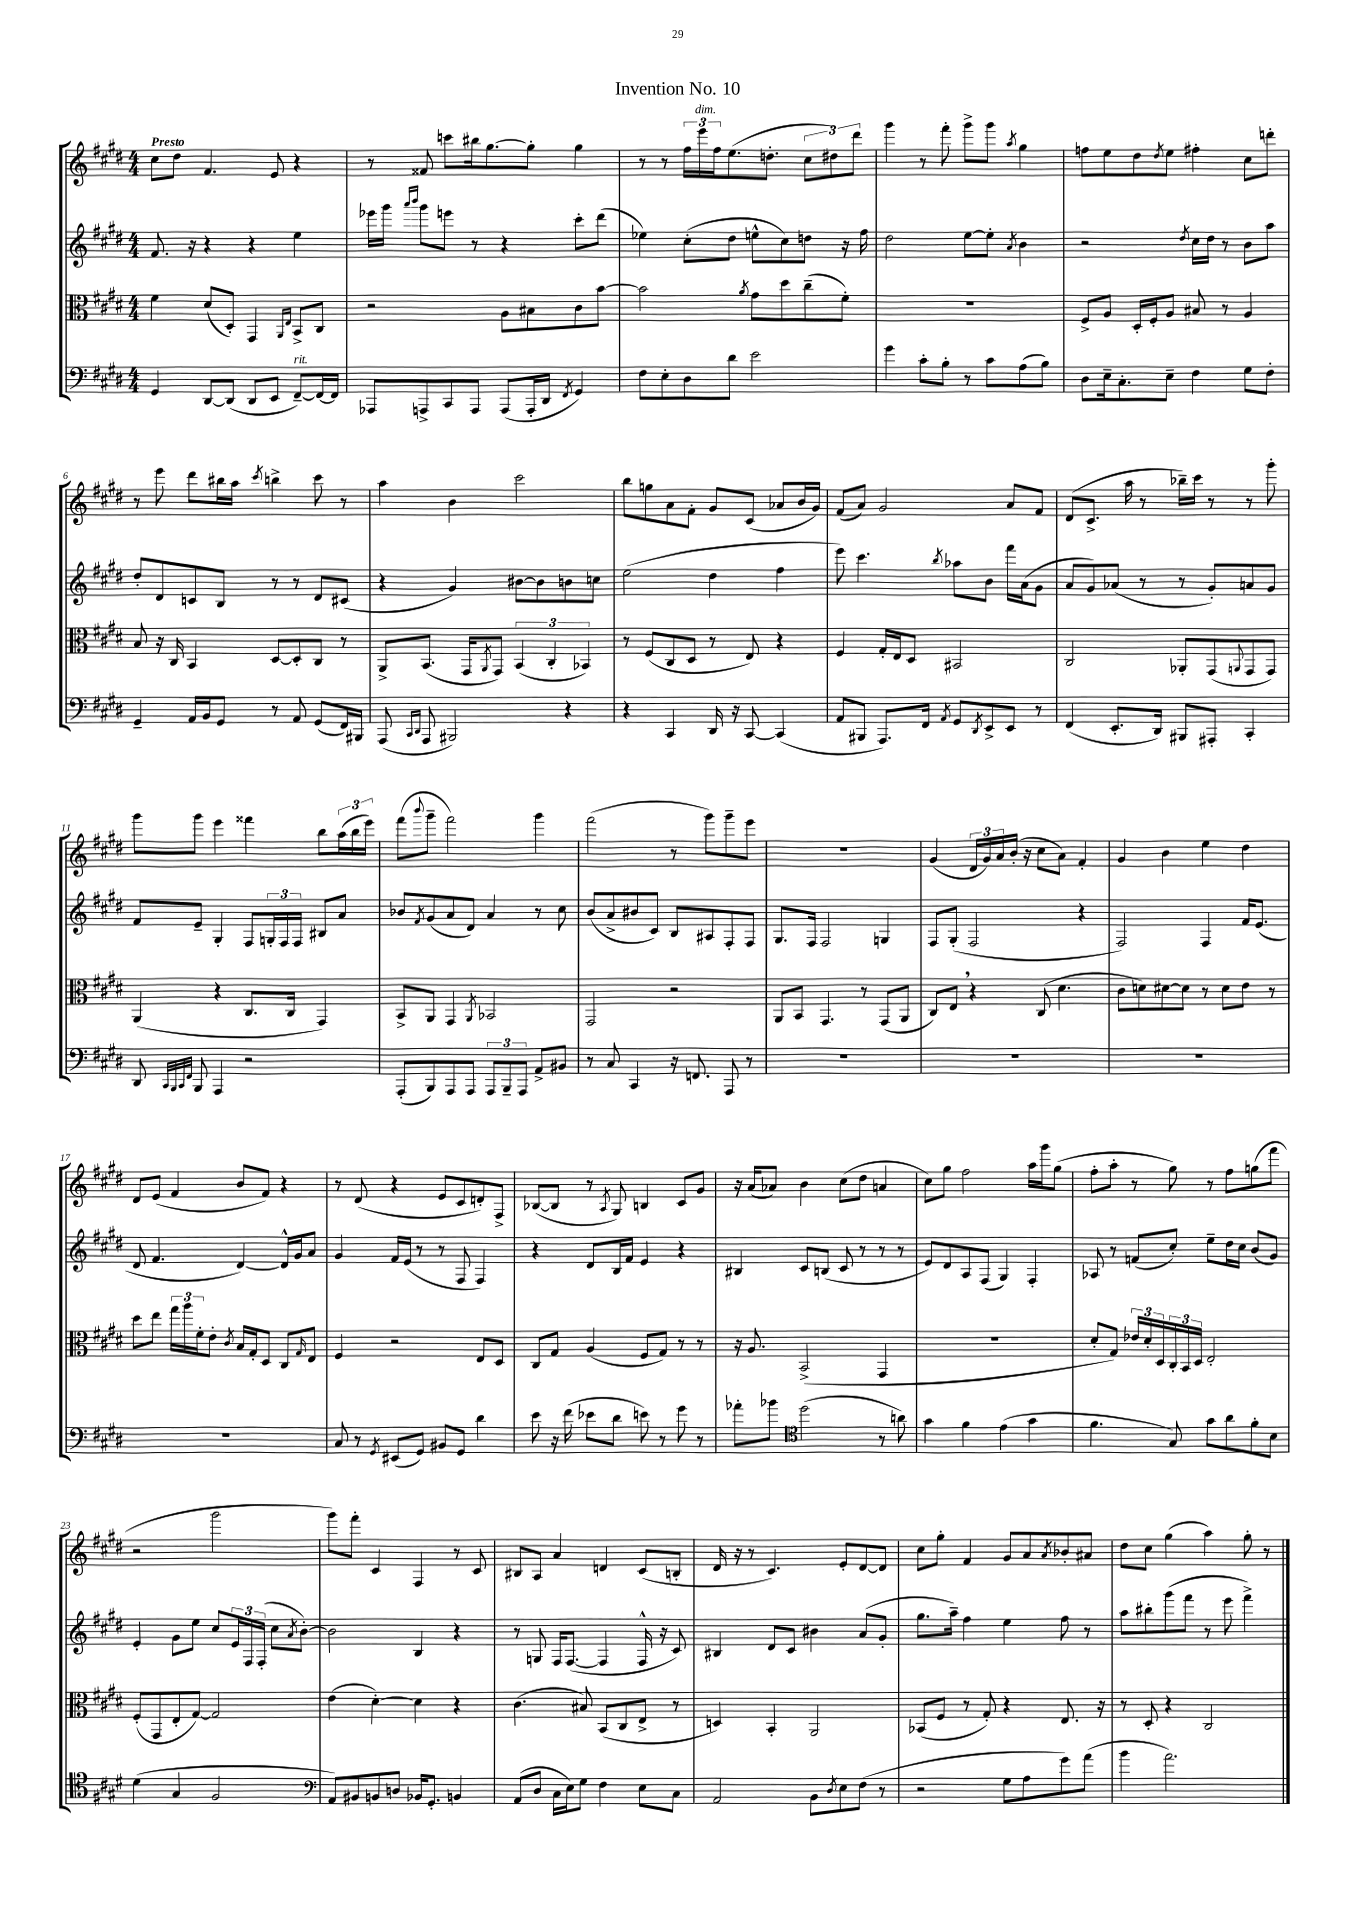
\header { title = "Invention No. 10" }
<<
\new StaffGroup <<
\new Staff = "s0" {
    \clef treble \key e \major \numericTimeSignature \time 4/4 \tempo "Presto"
    cis''8 dis''8 fis'4. e'8 r4 |
    r8 fisis'8 c'''8 bis''16 gis''8.~ gis''8-. gis''4 |
    r8 r8 \tuplet 3/2 { fis''16 e'''16^\markup { \italic "dim." } fis''16 } e''8.( d''8.-. \tuplet 3/2 { cis''8 dis''8) dis'''8 } |
    gis'''4 r8 fis'''8-. gis'''8-> gis'''8 \acciaccatura { a''8 } gis''4 |
    f''8 e''8 dis''8 \acciaccatura { dis''8 } e''8 fis''4-. cis''8 d'''8-. |
    r8 e'''8 dis'''8 bis''16 a''16 \acciaccatura { cis'''8 } b''4-> cis'''8 r8 |
    a''4 b'4 cis'''2 |
    b''8 g''8 a'8 fis'8-. gis'8 cis'8( aes'8 b'16 gis'16) |
    fis'8( a'8) gis'2 a'8 fis'8 |
    dis'8( cis'8.-> a''16 r8 bes''16--) cis'''16 r8 r8 gis'''8-. |
    gis'''8 gis'''8 e'''4 fisis'''4 b''8 \tuplet 3/2 { a''16( b''16 e'''16) } |
    fis'''8( \appoggiatura { b'''8 } gis'''8-- fis'''2) gis'''4 |
    fis'''2( r8 gis'''8) gis'''8-- e'''8 |
    R1 |
    gis'4( \tuplet 3/2 { dis'16 gis'16) a'16 } b'16-.( r16 cis''8 a'8) fis'4-. |
    gis'4 b'4 e''4 dis''4 |
    dis'8 e'8( fis'4 b'8 fis'8) r4 |
    r8 dis'8( r4 e'8 cis'8 d'8-.) fis8-> |
    bes8~( bes8 r8 \acciaccatura { a8 } gis8) b4 cis'8 gis'8 |
    r16 a'16( aes'8) b'4 cis''8( dis''8 a'4 |
    cis''8) gis''8 fis''2 a''16 gis'''16 gis''8( |
    fis''8-. a''8-. r8 gis''8) r8 fis''8 g''8( fis'''8 |
    r2 gis'''2 |
    gis'''8) fis'''8-. cis'4 fis4 r8 cis'8 |
    bis8 a8 a'4 d'4 cis'8( b8-. |
    dis'16 r16 r8 cis'4.) e'8-. dis'8~ dis'8 |
    cis''8 gis''8-. fis'4 gis'8 a'8 \acciaccatura { a'8 } bes'8-. ais'8 |
    dis''8 cis''8 gis''4( a''4) gis''8-. r8 \bar "|." |
}
\new Staff = "s1" {
    \clef treble \key e \major \numericTimeSignature \time 4/4
    fis'8. r16 r4 r4 e''4 |
    ees'''16 gis'''16 \grace { a'''16 b'''16 } gis'''8 e'''8 r8 r4 cis'''8-. dis'''8( |
    ees''4) cis''8-.( dis''8 e''8-^ cis''8) d''8 r16 fis''16 |
    dis''2 e''8~ e''8-. \acciaccatura { a'8 } b'4 |
    r2 \acciaccatura { dis''8 } cis''16 dis''16 r8 b'8 a''8 |
    dis''8-. dis'8 c'8 b8 r8 r8 dis'8 cis'8( |
    r4 gis'4) bis'8~ bis'8 b'8 c''8 |
    e''2( dis''4 fis''4 |
    e'''8) cis'''4. \acciaccatura { b''8 } aes''8 b'8 fis'''16 a'16( gis'8 |
    a'8 gis'8) aes'8( r8 r8 gis'8-.) a'8 gis'8 |
    fis'8 e'8-- gis4-. fis8 \tuplet 3/2 { g16-. fis16 fis16 } bis8 a'8 |
    bes'8 \acciaccatura { fis'8 } gis'8( a'8 dis'8) a'4 r8 cis''8 |
    b'8( a'8-> bis'8 cis'8) b8 ais8 fis8-. fis8 |
    gis8. fis16 fis2 g4 |
    fis8 gis8-.( fis2 r4 |
    fis2) fis4 fis'16 e'8.( |
    dis'8 fis'4. dis'4~) dis'16-^ gis'16 a'8 |
    gis'4 fis'16 e'16( r8 r8 fis8 fis4) |
    r4 dis'8 b16 fis'16 e'4 r4 |
    bis4 cis'8 b8( cis'8 r8 r8 r8 |
    e'8) dis'8 a8 fis8( gis4) fis4-. |
    aes8 r8 f'8( cis''8-.) e''8-- dis''16 cis''16 b'8( gis'8) |
    e'4-. gis'8 e''8 cis''8 \tuplet 3/2 { e'16 fis16 fis16-.( } cis''8 \acciaccatura { a'8 } b'8~-.) |
    b'2 b4 r4 |
    r8 g8 fis16 fis8.~( fis4 fis16-^ r16 cis'8) |
    bis4 dis'8 cis'8 bis'4 a'8( gis'8-. |
    gis''8. a''16--) fis''4 e''4 fis''8 r8 |
    a''8 bis''8-. gis'''8( fis'''8 r8 e'''8 fis'''4->) \bar "|." |
}
\new Staff = "s2" {
    \clef alto \key e \major \numericTimeSignature \time 4/4
    fis'4 dis'8( dis8-.) gis,4 \grace { a,16 e16 } b,8-> cis8 |
    r2 a8 bis8 cis'8 b'8~ |
    b'2 \acciaccatura { a'8 } gis'8 dis''8 cis''8--( fis'8-.) |
    R1 |
    fis8-> a8 dis16-. fis16-. a8 bis8 r8 a4 |
    b8 r16 cis16 b,4 dis8~ dis8-. cis8 r8 |
    a,8-> b,8.( gis,16 \acciaccatura { a,8 } gis,8) \tuplet 3/2 { b,4( cis4-. bes,4) } |
    r8 fis8( cis8 dis8 r8 e8) r4 |
    fis4 gis16-. e16 dis8 bis,2 |
    cis2 aes,8-. gis,8( \appoggiatura { a,8 } gis,8 gis,8) |
    a,4( r4 cis8. cis16 gis,4) |
    b,8-> a,8 gis,4 \acciaccatura { a,8 } bes,2 |
    gis,2 r2 |
    a,8 b,8 gis,4. r8 gis,8( a,8 |
    cis8) e8 \breathe r4 cis8( dis'4. |
    cis'8 d'8) dis'8~ dis'8 r8 dis'8 e'8 r8 |
    dis''8 e''8 \tuplet 3/2 { gis''16 a''16 fis'16-. } e'8-. \acciaccatura { cis'8 } b16 gis16-. dis8 cis8 \grace { gis16 } e8 |
    fis4 r2 e8 dis8 |
    cis8 gis8 a4( fis8 gis8) r8 r8 |
    r16 a8. b,2->( gis,4 |
    R1 |
    dis'8-. gis8) \tuplet 3/2 { ees'16 dis'16-. dis16 } \tuplet 3/2 { cis16-. b,16 dis16 } e2-. |
    fis8-.( gis,8 e8-. gis8~) gis2 |
    e'4( dis'4~-.) dis'4 r4 |
    cis'4.( bis8) b,8( cis8 e8-> r8 |
    d4) b,4-. a,2 |
    bes,8( fis8 r8 gis8-.) r4 e8. r16 |
    r8 dis8-. r4 cis2 \bar "|." |
}
\new Staff = "s3" {
    \clef bass \key e \major \numericTimeSignature \time 4/4
    gis,4 dis,8~ dis,8( dis,8 e,8 fis,8~--^\markup { \italic "rit." }) fis,16~ fis,16 |
    aes,,8 a,,8-> cis,8 a,,8 a,,8( a,,16-. dis,16 \acciaccatura { fis,8 } gis,4) |
    fis8 e8-. dis8 dis'8 e'2 |
    gis'4 cis'8-. b8-. r8 cis'8 a8( b8) |
    dis8 e16-- cis8.-. e8-- fis4 gis8 fis8-. |
    gis,4-- a,16 b,16 gis,8 r8 a,8 gis,8( fis,16) bis,,16 |
    a,,8( \grace { cis,16 dis,16 } a,,8 bis,,2) r4 |
    r4 cis,4 dis,16 r16 cis,8~ cis,4( |
    a,8 bis,,8 a,,8.) fis,16 \acciaccatura { a,8 } gis,8 \acciaccatura { dis,8 } e,8-> e,8 r8 |
    fis,4( e,8.-. dis,16) bis,,8 ais,,8-. cis,4-. |
    dis,8 \grace { cis,32 b,,32 cis,32 fis,32 } b,,8 a,,4 r2 |
    a,,8-.( b,,8) a,,8 a,,8 \tuplet 3/2 { a,,8 b,,8-- a,,8 } a,8-> bis,8 |
    r8 cis8 cis,4 r16 f,8. a,,8 r8 |
    R1 |
    R1 |
    R1 |
    R1 |
    cis8 r8 \acciaccatura { gis,8 } eis,8( gis,8) bis,8 gis,8 dis'4 |
    e'8 r16 fis'16( ees'8 dis'8 e'8) r8 gis'8 r8 |
    aes'8-. bes'8 \clef tenor dis''2( r8 a'8) |
    gis'4 fis'4 e'4( gis'4 |
    fis'4. gis8) gis'8 a'8 fis'8-. b8 |
    dis'4( gis4 fis2 |
    \clef bass a,8) bis,8 b,8 d8 bes,16 gis,8.-. b,4 |
    a,8( dis8 cis16 e16) gis8 fis4 e8 cis8 |
    a,2 b,8 \acciaccatura { dis8 } e8 fis8( r8 |
    r2 gis8 a8 gis'8) a'8( |
    b'4 a'2.) \bar "|." |
}
>>
>>
